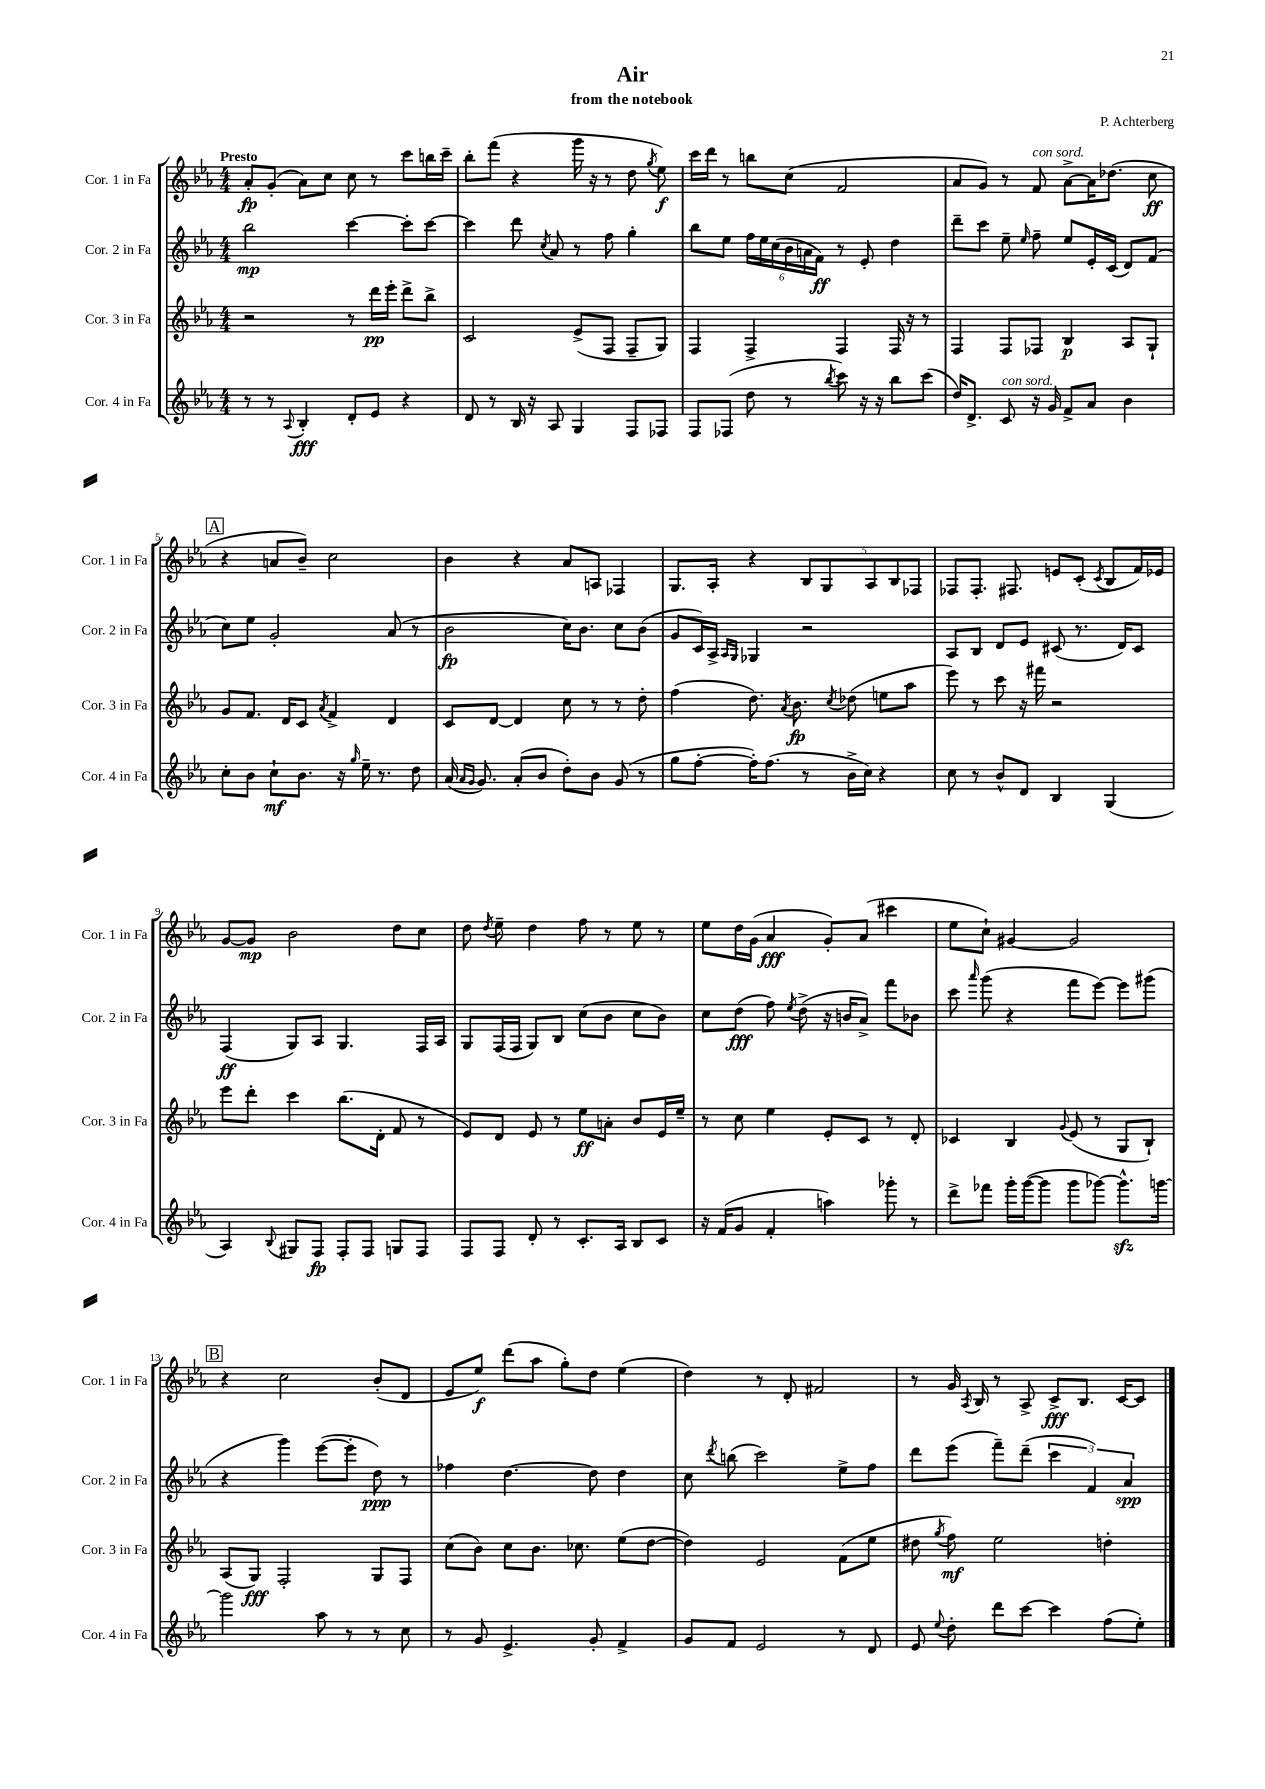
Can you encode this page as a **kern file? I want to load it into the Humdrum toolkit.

**kern	**kern	**kern	**kern
*staff4	*staff3	*staff2	*staff1
*clefG2	*clefG2	*clefG2	*clefG2
*k[b-e-a-]	*k[b-e-a-]	*k[b-e-a-]	*k[b-e-a-]
*M4/4	*M4/4	*M4/4	*M4/4
8r	2r	2bb-\	8a-'/L
8r	.	.	(8g'/J
8qqA-/	.	.	.
4B-'/	.	.	8a-\L)
.	.	.	8cc\J
8d'/L	8r	[4ccc\	8cc\
8e-/J	16ddd\LL	.	8r
.	16eee-'\JJ	.	.
4r	8ddd^\L	8ccc'\]L	8ccc\L
.	8bb-^\J	[8ccc\J	16bb\L
.	.	.	16ccc~\JJ
=	=	=	=
8d/	2c/	4ccc\]	8bb-'\L
8r	.	.	(8fff\J
16B-/	.	8ddd\	4r
16r	.	.	.
.	.	8qcc/	.
8A-/	.	8a-/	.
4G/	(8e-^/L	8r	16ggg\
.	.	.	16r
.	8F/J	8ff\	8r
8F/L	8F~/L	4gg'\	8dd\
.	.	.	8qgg/
8F-/J	8G/J)	.	8ee-\)
=	=	=	=
8F/L	4F/	8bb-\L	16ccc\LL
.	.	.	16ddd\JJ
(8F-/J	.	8ee-\J	8r
8dd\	4F^/	24ff\LL	8bb\L
.	.	24ee-\	.
.	.	(24cc\	.
8r	.	24b-\	(8cc\J
.	.	24a\	.
.	.	24f\JJ)	.
8qbb-/	.	.	.
8ccc\)	4F/	8r	2f/
16r	.	8e-'/	.
16r	.	.	.
8bb-\L	16F/	4dd\	.
.	16r	.	.
(8ccc\J	8r	.	.
=	=	=	=
16dd/LK)	4F/	8ddd~\L	8a-/L
8.d^/J	.	.	.
.	.	8ccc\J	8g/J)
8c/	8F/L	8ee-~\	8r
.	.	16qqee-/	.
16r	8F-/J	8ff~\	8f/
16g/	.	.	.
8f^/L	4B-/	8ee-/L	[8a-^\L
8a-/J	.	16e-'/L	16a-\]K
.	.	(16c/JJ	(8.dd-\J
4b-\	8A-/L	8d/L)	.
.	8G`/J	(8f/J	8cc\
=	=	=	=
8cc'\L	8g/L	8cc\L)	4r
8b-\J	8.f/J	8ee-\J	.
8cc`\L	.	2g'/	8a/L
.	16d/LK	.	.
8.b-\J	8c/J	.	8b-~/J)
.	8qa-/	.	.
.	4f^/	.	2cc\
16r	.	.	.
16qqgg/	.	.	.
16ee-~\	.	.	.
8.r	.	.	.
.	4d/	(8a-/	.
8dd\	.	8r	.
=	=	=	=
(16a-/	8c/L	2b-\	4b-\
16qqa-/LL	.	.	.
16qqg/JJ	.	.	.
8.g/)	.	.	.
.	[8d/J	.	.
(8a-'/L	4d/]	.	4r
8b-/J	.	.	.
8dd'\L)	8cc\	16cc\LK)	8a-/L
.	.	8.b-\J	.
8b-\J	8r	.	8A/J
(8g/	8r	8cc\L	4F-/
8r	8dd'\	(8b-\J	.
=	=	=	=
8gg\L	(4ff\	8g/L	8.G/L
[8ff'\J	.	16c/L)	.
.	.	16A-^/JJ	16A-'/Jk
.	.	16qqA-/LL	.
.	.	16qqG/JJ	.
16ff'\]LK)	8.dd\)	4G-/	4r
(8.ff\J	.	.	.
.	8qa-/	.	.
.	8.b-\	.	.
8r	.	2r	10B-/L
.	.	.	10G/
.	8qcc/	.	.
16b-^\LL	(8dd-\	.	.
16cc\JJ)	.	.	.
.	.	.	10A-/
4r	8ee\L	.	.
.	.	.	10B-/
.	8aa-\J	.	.
.	.	.	10F-/J
=	=	=	=
8cc\	8eee-\)	8A-/L	8F-/L
8r	8r	8B-/J	8.F-'/J
8b-^^/L	8ccc\	8d/L	.
.	.	.	8.F#/
8d/J	16r	8e-/J	.
.	16fff#\	.	.
4B-/	2r	(8c#/	8e/L
.	.	8.r	(8c'/J
.	.	.	8qc/
(4G/	.	.	8B-/L
.	.	16d/LK)	.
.	.	8c#/J	16f/L)
.	.	.	16e-/JJ
=	=	=	=
4A-/)	8eee-\L	(4F/	[8g/L
.	8ddd'\J	.	8g/]J
8qqB-/	.	.	.
8G#/L	4ccc\	8G/L)	2b-\
8F/J	.	8A-/J	.
8F'/L	(8.bb-\L	4.G/	.
8F/J	.	.	.
.	16d'\Jk	.	.
8G/L	8f/	.	8dd\L
8F/J	8r	16F/LL	8cc\J
.	.	16A-/JJ	.
=	=	=	=
8F/L	8e-/L)	8G/L	8dd\
.	.	.	8qdd/
8F/J	8d/J	(16F/L	8ee-~\
.	.	16F/JJ	.
8d'/	8e-/	8G/L)	4dd\
8r	8r	8B-/J	.
8.c'/L	8ee-\L	(8cc\L	8ff\
.	8a'\J	8b-\J	8r
16A-/Jk	.	.	.
8B-/L	8b-/L	8cc\L	8ee-\
8c/J	16e-/L	8b-\J)	8r
.	16ee-~/JJ	.	.
=	=	=	=
16r	8r	8cc\L	8ee-\L
(16f/LK	.	.	.
8g/J	8cc\	(8dd\J	16dd\L
.	.	.	(16g\JJ
4f'/	4ee-\	8ff\)	4a-/
.	.	8qee-/	.
.	.	(8dd^\	.
4aa\)	8e-'/L	16r	8g'/L)
.	.	16b/LK	.
.	8c/J	8a-^/J)	(8a-/J
8ggg-'\	8r	8fff\L	4ccc#\
8r	8d'/	8b-\J	.
=	=	=	=
8ddd^\L	4c-/	8ccc\	8ee-\L
.	.	16qqaaa-/	.
8fff-\J	.	(8ggg\	8cc`\J)
16ggg'\LL	4B-/	4r	[4g#/
([16ggg\J	.	.	.
8ggg\]J	.	.	.
.	8qqg/	.	.
8ggg\L	(8e-/	8fff\L	2g#/]
[8ggg-\J)	8r	[8eee-\J)	.
8.ggg-^^\]L	8G/L	8eee-\]L	.
.	8B-`/J)	(8ggg#\J	.
[16ggg\Jk	.	.	.
=	=	=	=
2ggg\]	(8A-/L	4r	4r
.	8G/J)	.	.
.	2F'/	4ggg\)	2cc\
8aa-\	.	([8eee-\L	.
8r	.	8eee-'\]J	.
8r	8G/L	8dd\)	(8b-'/L
8cc\	8F/J	8r	8d/J
=	=	=	=
8r	(8cc\L	4ff-\	8e-/L
8g/	8b-\J)	.	8ee-/J)
4.e-^/	8cc\L	[4.dd\	(8ddd\L
.	8.b-\J	.	8aa-\J
.	.	.	8gg'\L)
.	8.cc-\	.	.
8g'/	.	8dd\]	8dd\J
4f^/	(8ee-\L	4dd\	(4ee-\
.	[8dd\J	.	.
=	=	=	=
8g/L	4dd\])	8cc\	4dd\)
.	.	8qddd/	.
8f/J	.	(8bb\	.
2e-/	2e-/	2ccc\)	8r
.	.	.	8d'/
.	.	.	2f#/
8r	(8f\L	8ee-^\L	.
8d/	8ee-\J	8ff\J	.
=	=	=	=
8e-/	8dd#\	8ddd\L	8r
8qqee-/	8qgg/	.	.
8dd'\	8ff\)	(8eee-\J	16g/
.	.	.	8qA-/
.	.	.	16B-/
8ddd\L	2ee-\	8fff~\L)	8r
[8ccc\J	.	(8ddd~\J	8A-^/
4ccc\]	.	6ccc\	8c^/L
.	.	.	8.B-/J
.	.	6f/)	.
(8ff\L	4dd'\	.	.
.	.	.	[16c/LK
.	.	6a-/	.
8ee-'\J)	.	.	8c/]J
==	==	==	==
*-	*-	*-	*-
